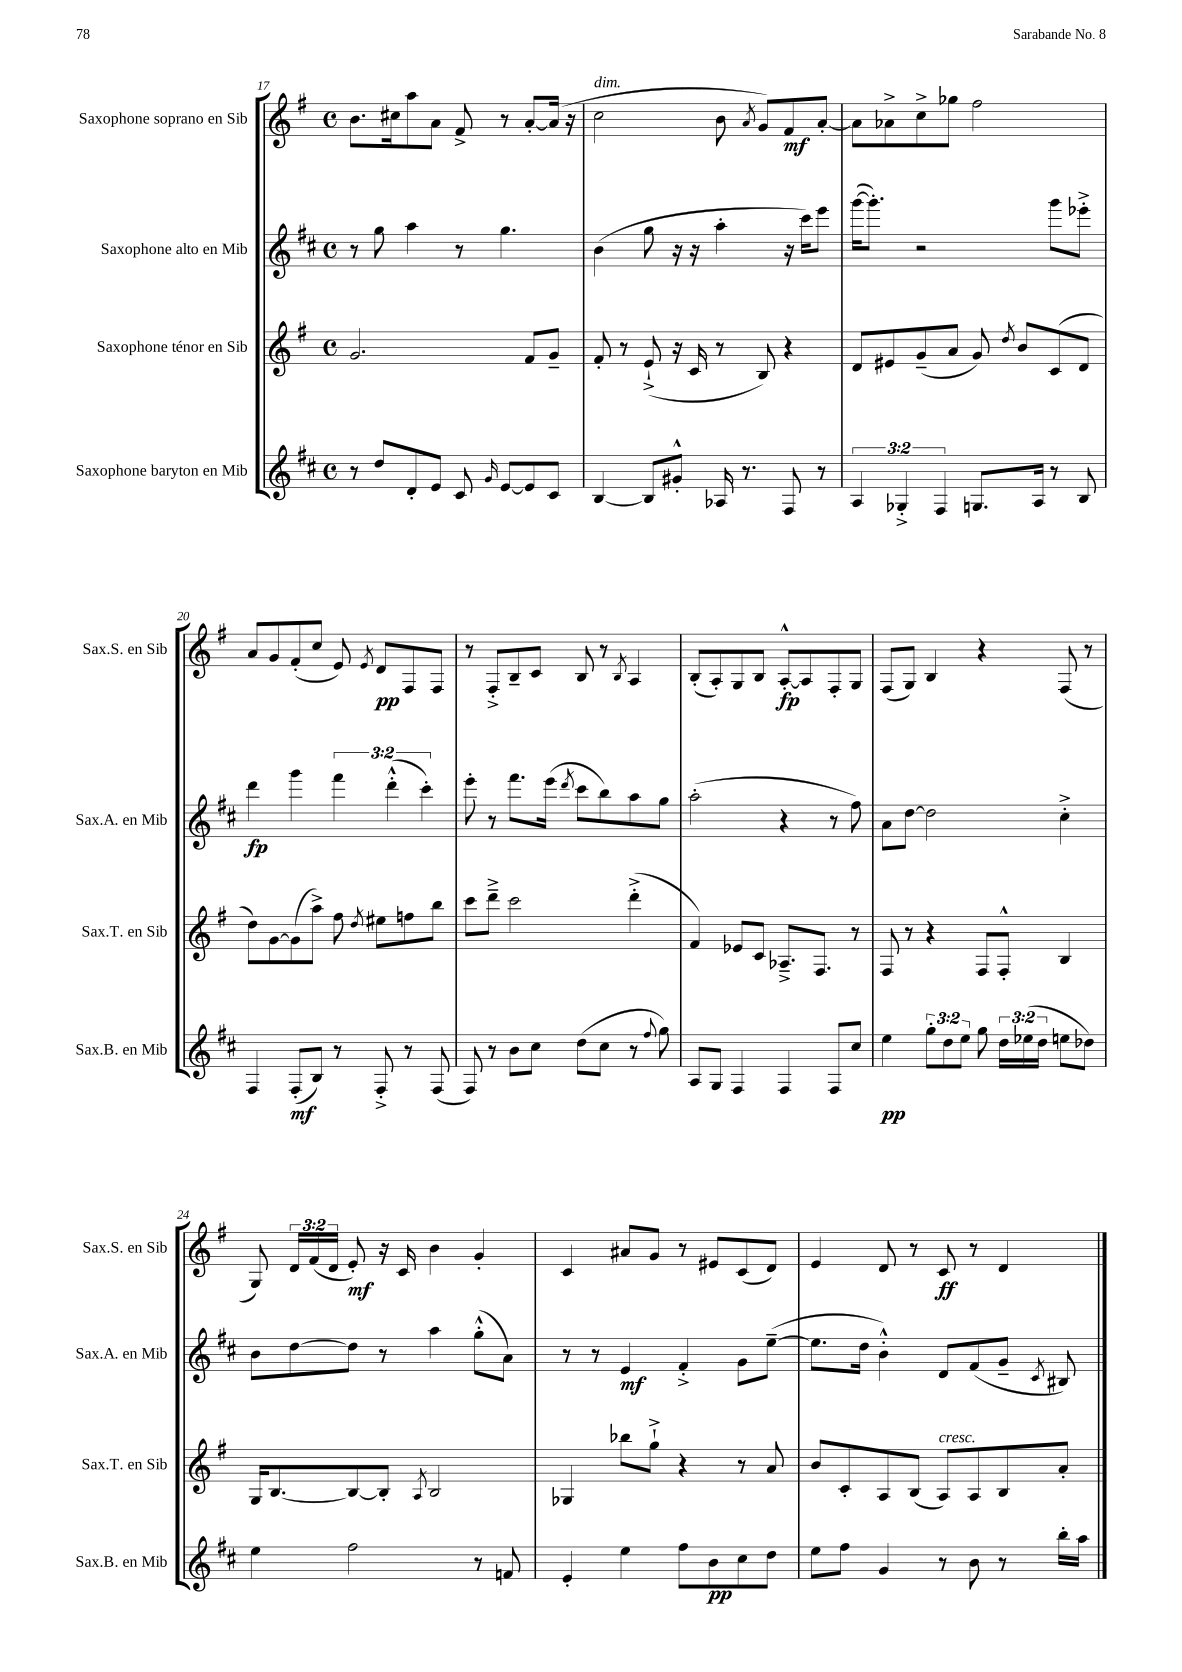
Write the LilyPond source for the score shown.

<<
\new StaffGroup <<
\new Staff = "s0" \with { instrumentName = "Saxophone soprano en Sib" shortInstrumentName = "Sax.S. en Sib" } {
    \clef treble \key g \major \defaultTimeSignature \time 4/4 \override Staff.TupletNumber.text = #tuplet-number::calc-fraction-text
    \autoBeamOff b'8.[ cis''16 a''8 a'8] fis'8-> r8 a'8[~-. a'16]( r16 |
    c''2^\markup { \italic "dim." } b'8 \acciaccatura { a'8 } g'8[) fis'8\mf a'8]~-. |
    a'8[ aes'8-> c''8-> ges''8] fis''2 |
    a'8[ g'8 fis'8-.( c''8] e'8) \acciaccatura { e'8 } d'8[\pp fis8 fis8] |
    r8 fis8[-.-> b8-- c'8] b8 r8 \acciaccatura { b8 } a4 |
    b8[-.( a8-.) g8 b8] a8[~-.-^\fp a8 fis8-. g8] |
    fis8[( g8]) b4 r4 fis8( r8 |
    g8) \tuplet 3/2 { d'16[ fis'16( d'16] } e'8-.\mf) r16 c'16 b'4 g'4-. |
    c'4 ais'8[ g'8] r8 eis'8[ c'8( d'8]) |
    e'4 d'8 r8 c'8\ff r8 d'4 \bar "|." |
}
\new Staff = "s1" \with { instrumentName = "Saxophone alto en Mib" shortInstrumentName = "Sax.A. en Mib" } {
    \clef treble \key d \major \defaultTimeSignature \time 4/4 \override Staff.TupletNumber.text = #tuplet-number::calc-fraction-text
    \autoBeamOff r8 g''8 a''4 r8 g''4. |
    b'4( g''8 r16 r16 a''4-. r16 cis'''16[) e'''8] |
    g'''16[~( g'''8.]-.) r2 g'''8[ ees'''8]-.-> |
    d'''4\fp g'''4 \tuplet 3/2 { fis'''4 d'''4-.-^( cis'''4-.) } |
    e'''8-. r8 fis'''8.[ e'''16]( \acciaccatura { d'''8 } cis'''8[ b''8) a''8 g''8] |
    a''2-.( r4 r8 fis''8) |
    a'8[ d''8]~ d''2 cis''4-.-> |
    b'8[ d''8~ d''8] r8 a''4 g''8[-.-^( a'8]) |
    r8 r8 e'4\mf fis'4-.-> g'8[ e''8]~--( |
    e''8.[ d''16] b'4-.-^) d'8[ fis'8( g'8]-- \acciaccatura { cis'8 } bis8) \bar "|." |
}
\new Staff = "s2" \with { instrumentName = "Saxophone ténor en Sib" shortInstrumentName = "Sax.T. en Sib" } {
    \clef treble \key g \major \defaultTimeSignature \time 4/4
    \autoBeamOff g'2. fis'8[ g'8]-- |
    fis'8-. r8 e'8-!->( r16 c'16 r8 b8) r4 |
    d'8[ eis'8 g'8--( a'8] g'8) \acciaccatura { d''8 } b'8[ c'8( d'8] |
    d''8[) g'8~ g'8( a''8]->) fis''8 \acciaccatura { d''8 } eis''8[ f''8 b''8] |
    c'''8[ d'''8]---> c'''2 d'''4-.->( |
    fis'4) ees'8[ c'8] aes8.[---> fis8.] r8 |
    fis8 r8 r4 fis8[ fis8]-.-^ b4 |
    g16[ b8.~ b8~ b8]-. \acciaccatura { a8 } b2 |
    ges4 bes''8[ g''8]-!-> r4 r8 a'8 |
    b'8[ c'8-. a8 b8]( a8[^\markup { \italic "cresc." }) a8 b8 a'8]-. \bar "|." |
}
\new Staff = "s3" \with { instrumentName = "Saxophone baryton en Mib" shortInstrumentName = "Sax.B. en Mib" } {
    \clef treble \key d \major \defaultTimeSignature \time 4/4 \override Staff.TupletNumber.text = #tuplet-number::calc-fraction-text
    \autoBeamOff r8 d''8[ d'8-. e'8] cis'8 \grace { g'16 } e'8[~ e'8 cis'8] |
    b4~ b8[ gis'8]-.-^ aes16 r8. fis8 r8 |
    \tuplet 3/2 { a4 ges4-.-> fis4 } g8.[ a16] r8 b8 |
    fis4 fis8[-.\mf( b8]) r8 fis8-.-> r8 fis8( |
    fis8) r8 b'8[ cis''8] d''8[( cis''8] r8 \appoggiatura { fis''8 } g''8) |
    a8[ g8] fis4 fis4 fis8[ cis''8] |
    e''4\pp \tuplet 3/2 { g''8[-. d''8 e''8] } g''8 \tuplet 3/2 { d''16[ ees''16( d''16] } e''8[ des''8]) |
    e''4 fis''2 r8 f'8 |
    e'4-. e''4 fis''8[ b'8\pp cis''8 d''8] |
    e''8[ fis''8] g'4 r8 b'8 r8 b''16[-. a''16] \bar "|." |
}
>>
>>
\layout { \context { \Score currentBarNumber = #17 } }
